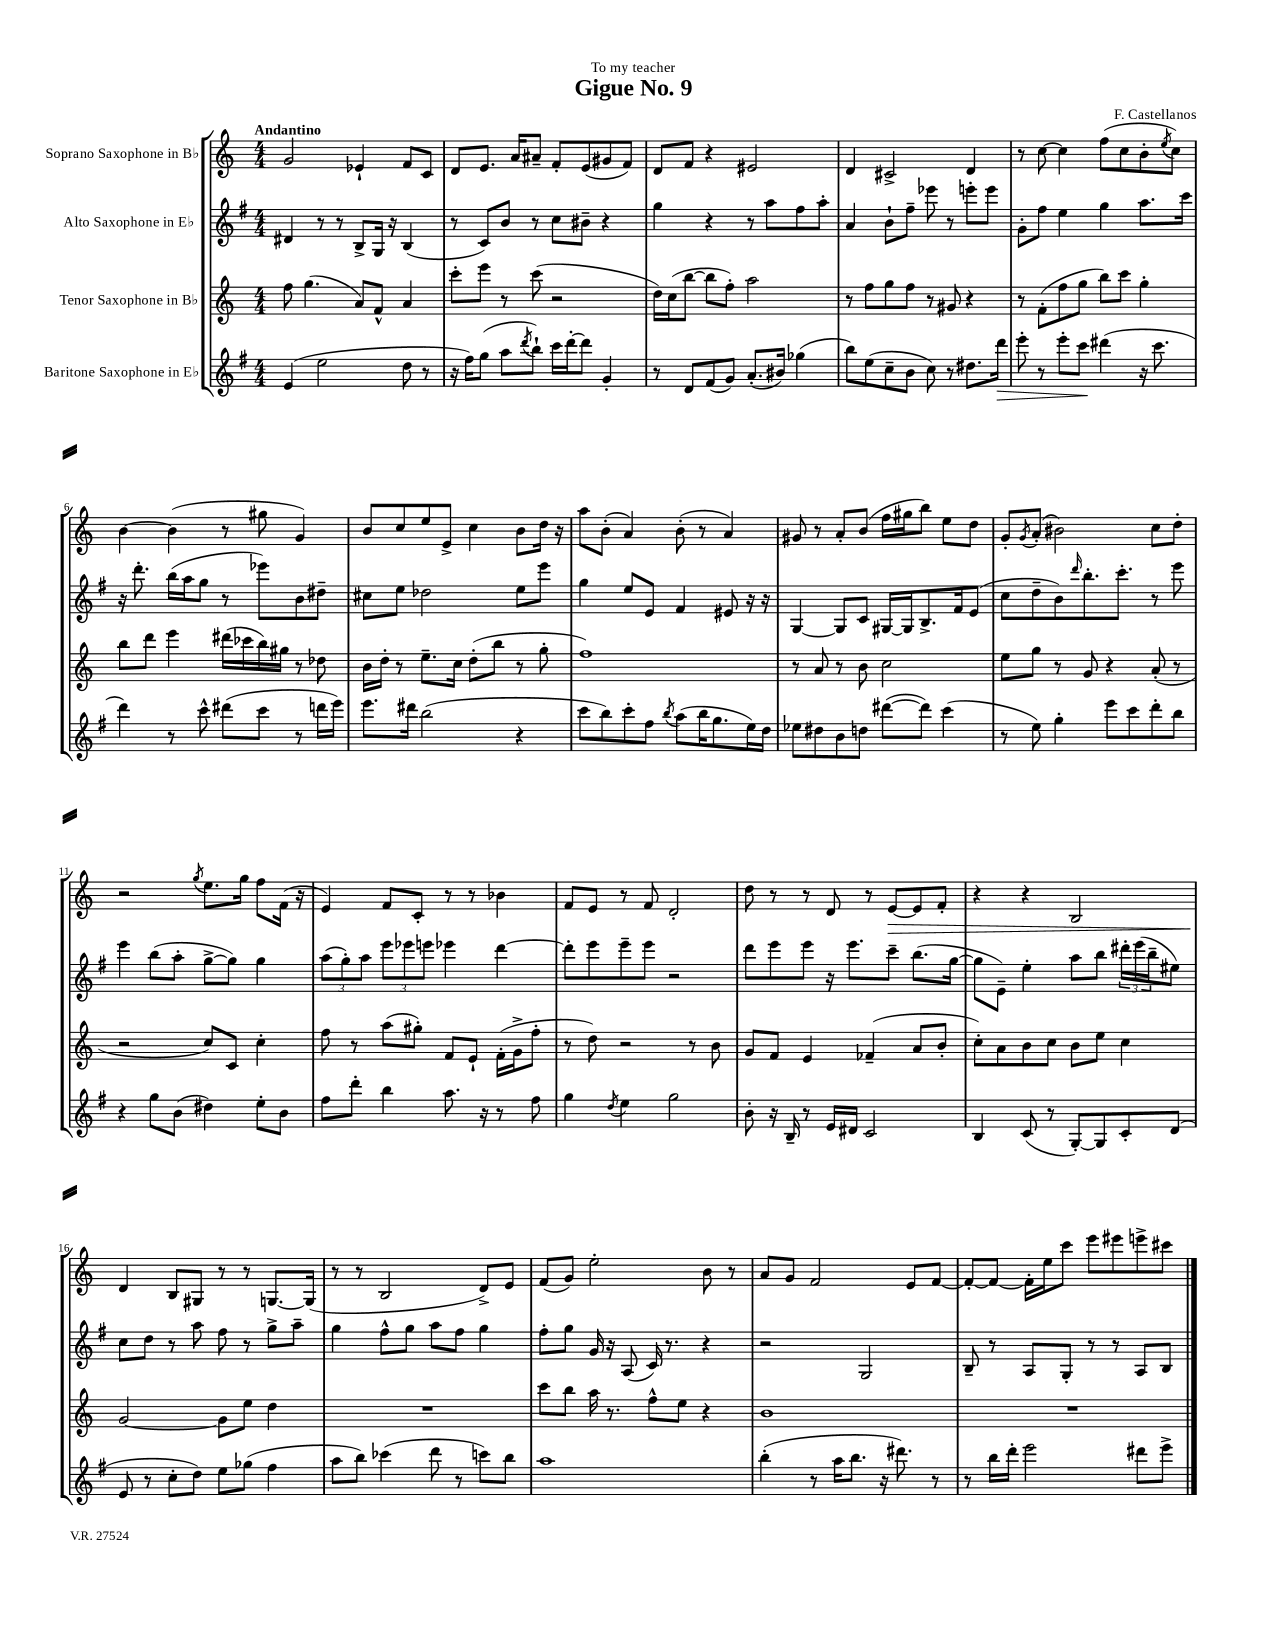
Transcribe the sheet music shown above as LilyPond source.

\header { title = "Gigue No. 9" composer = "F. Castellanos" dedication = "To my teacher" }
<<
\new StaffGroup <<
\new Staff = "s0" \with { instrumentName = "Soprano Saxophone in Bb" } {
    \clef treble \key c \major \numericTimeSignature \time 4/4 \tempo "Andantino"
    g'2 ees'4-! f'8 c'8 |
    d'8 e'8. a'16 ais'8-- f'8-. e'8( gis'8 f'8) |
    d'8 f'8 r4 eis'2 |
    d'4 cis'2-> d'4 |
    r8 c''8~ c''4 f''8( c''8 b'8-. \acciaccatura { e''8 } c''8) |
    b'4~ b'4( r8 gis''8 g'4) |
    b'8 c''8 e''8 e'8-> c''4 b'8 d''16 r16 |
    a''8 b'8-.( a'4) b'8-.( r8 a'4) |
    gis'8 r8 a'8-. b'8( f''16 gis''16 b''8) e''8 d''8 |
    g'8-. \acciaccatura { g'8 } a'8-.( bis'2) c''8 d''8-. |
    r2 \acciaccatura { g''8 } e''8. g''16 f''8 f'16( r16 |
    e'4) f'8 c'8-. r8 r8 bes'4 |
    f'8 e'8 r8 f'8 d'2-. |
    d''8 r8 r8 d'8 r8 e'8~\> e'8 f'8-. |
    r4 r4 b2 |
    d'4\! b8 gis8 r8 r8 g8.~ g16( |
    r8 r8 b2 d'8->) e'8 |
    f'8( g'8) e''2-. b'8 r8 |
    a'8 g'8 f'2 e'8 f'8~ |
    f'8~-. f'8~ f'16-. e''16 c'''8 e'''8 eis'''8 e'''8-> cis'''8 \bar "|." |
}
\new Staff = "s1" \with { instrumentName = "Alto Saxophone in Eb" } {
    \clef treble \key g \major \numericTimeSignature \time 4/4
    dis'4 r8 r8 b8-> g16 r16 b4( |
    r8 c'8) b'8 r8 c''8 bis'8-- r4 |
    g''4 r4 r8 a''8 fis''8 a''8-. |
    a'4 b'8-! fis''8-- ees'''8 r8 e'''8-. e'''8 |
    g'8-. fis''8 e''4 g''4 a''8. c'''16 |
    r16 d'''8.-. b''16( a''16 g''8 r8 ees'''8) b'8 dis''8-- |
    cis''8 e''8 des''2 e''8 e'''8 |
    g''4 e''8 e'8 fis'4 eis'8 r16 r16 |
    g4~ g8 c'8 gis16~ gis16 b8.-> fis'16 e'8( |
    c''8 d''8-- b'8) \grace { d'''16 } b''8.-. c'''8.-. r8 e'''8 |
    e'''4 b''8( a''8-. g''8~-> g''8) g''4 |
    \tuplet 3/2 { a''8( g''8-.) a''8 } \tuplet 3/2 { e'''8 ees'''8 e'''8 } ees'''4 d'''4~ |
    d'''8-. e'''8 e'''8-- e'''8 r2 |
    d'''8 e'''8 e'''8 r16 e'''8. c'''8-- b''8.( g''16~ |
    g''8 e'8--) e''4-. a''8 b''8 \tuplet 3/2 { dis'''16-. e'''16( b''16-- } eis''8) |
    c''8 d''8 r8 a''8 fis''8 r8 g''8-> a''8-- |
    g''4 fis''8-^ g''8 a''8 fis''8 g''4 |
    fis''8-. g''8 g'16 r16 a8( c'16) r8. r4 |
    r2 g2 |
    b8-- r8 a8 g8-. r8 r8 a8 b8 \bar "|." |
}
\new Staff = "s2" \with { instrumentName = "Tenor Saxophone in Bb" } {
    \clef treble \key c \major \numericTimeSignature \time 4/4
    f''8 g''4.( a'8) f'8-^ a'4 |
    c'''8-. e'''8 r8 c'''8( r2 |
    d''16) c''16( b''8~ b''8 f''8-.) a''2 |
    r8 f''8 g''8 f''8 r8 gis'8 r4 |
    r8 f'8-.( f''8 g''8 b''8) c'''8 g''4-. |
    b''8 d'''8 e'''4 dis'''16( ces'''16 b''16) gis''16 r8 des''8 |
    b'16 d''16-. r8 e''8.-- c''16 d''8-.( b''8 r8 g''8-. |
    f''1) |
    r8 a'8 r8 b'8 c''2 |
    e''8 g''8 r8 g'8 r4 a'8-.( r8 |
    r2 c''8) c'8 c''4-. |
    f''8 r8 a''8( gis''8-.) f'8 e'8-! f'16-.( g'16-> f''8-. |
    r8 d''8) r2 r8 b'8 |
    g'8 f'8 e'4 fes'4--( a'8 b'8-. |
    c''8-.) a'8 b'8 c''8 b'8 e''8 c''4 |
    g'2~ g'8 e''8 d''4 |
    R1 |
    c'''8 b''8 a''16 r8. f''8-^ e''8 r4 |
    b'1 |
    R1 \bar "|." |
}
\new Staff = "s3" \with { instrumentName = "Baritone Saxophone in Eb" } {
    \clef treble \key g \major \numericTimeSignature \time 4/4
    e'4( e''2 d''8 r8 |
    r16 fis''16) g''8( a''8 \acciaccatura { d'''8 } b''8-!) c'''16 d'''16~-. d'''8 g'4-. |
    r8 d'8 fis'8( g'8) a'8.-.( bis'16) ges''4( |
    b''8) e''8( c''8-- b'8 c''8) r8 dis''8. d'''16\> |
    e'''8-. r8 e'''8-. c'''8\! dis'''4( r16 c'''8. |
    d'''4) r8 c'''8-^ dis'''8( c'''8 r8 d'''16 e'''16) |
    e'''8. dis'''16 b''2( r4 |
    c'''8 b''8) c'''8-. fis''8 \acciaccatura { b''8 } a''8( b''16 g''8. e''16) d''16 |
    ees''8 dis''8 b'8 d''8 dis'''8~( dis'''8) c'''4( |
    r8 e''8) g''4-. e'''8 c'''8 d'''8-. b''8 |
    r4 g''8 b'8( dis''4) e''8-. b'8 |
    fis''8 d'''8-. b''4 a''8. r16 r8 fis''8 |
    g''4 \acciaccatura { d''8 } e''4 g''2 |
    b'8-. r16 b16-- r8 e'16 dis'16 c'2 |
    b4 c'8( r8 g8~-.) g8 c'8-. d'8( |
    e'8 r8 c''8-. d''8) e''8 ges''8( fis''4 |
    a''8 b''8) ces'''4( d'''8 r8 c'''8) b''8 |
    a''1 |
    b''4-.( r8 a''16 b''8. r16 dis'''8.) r8 |
    r8 b''16 d'''16-. e'''2 dis'''8 e'''8-> \bar "|." |
}
>>
>>
